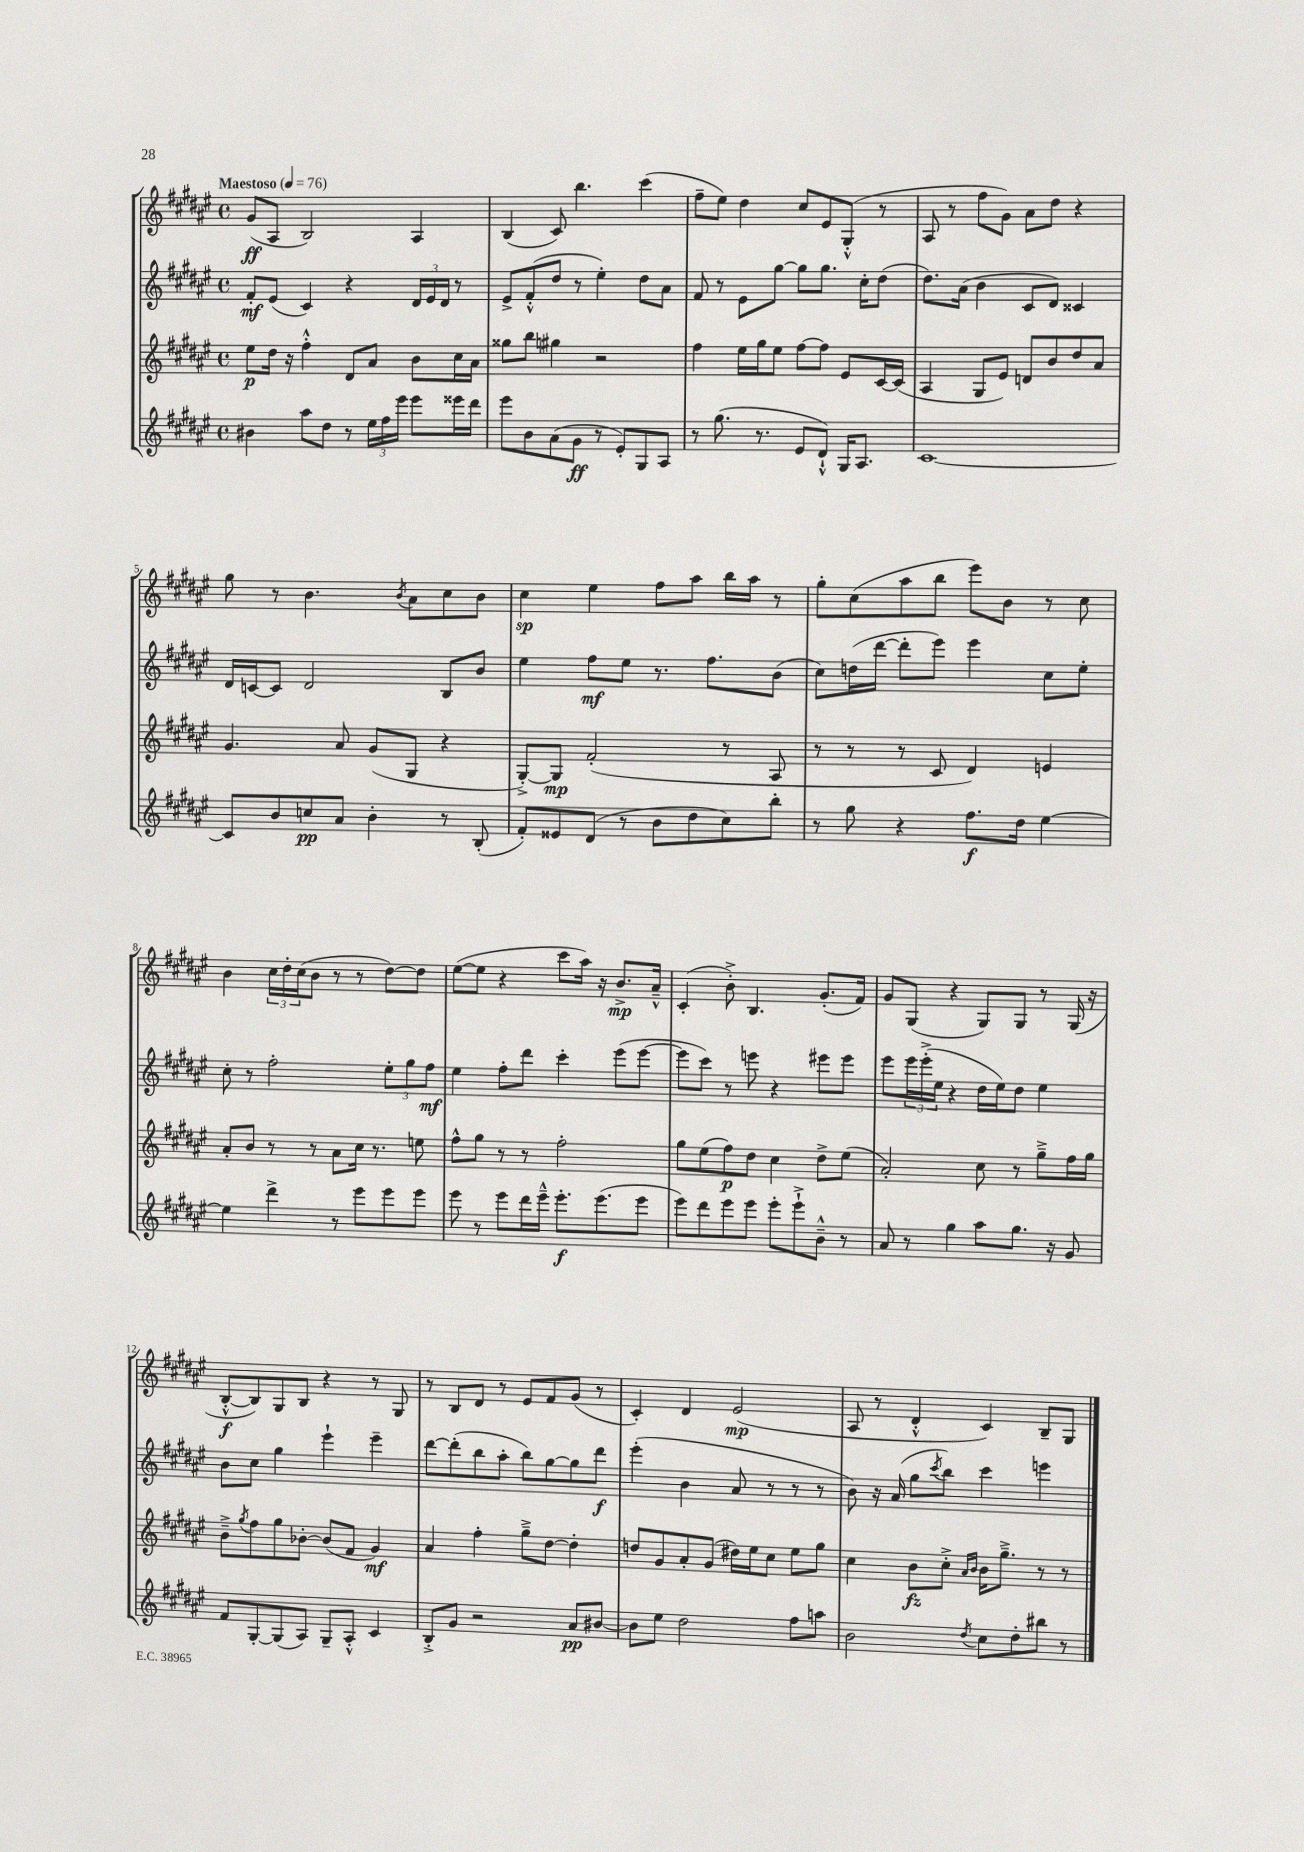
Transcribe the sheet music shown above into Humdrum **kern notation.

**kern	**kern	**kern	**kern
*staff4	*staff3	*staff2	*staff1
*clefG2	*clefG2	*clefG2	*clefG2
*k[f#c#g#d#a#e#]	*k[f#c#g#d#a#e#]	*k[f#c#g#d#a#e#]	*k[f#c#g#d#a#e#]
*M4/4	*M4/4	*M4/4	*M4/4
*met(c)	*met(c)	*met(c)	*met(c)
*MM76	*MM76	*MM76	*MM76
4b#	8ee#	8f#'	(8g#
.	16dd#	(8e#	8A#
.	16r	.	.
8aa#	4ff#'^^	4c#)	2B)
8dd#	.	.	.
8r	8d#	4r	.
24ee#	8a#	.	.
24ff#	.	.	.
24eee#	.	.	.
8eee#	8b	24d#	4A#
.	.	24e#	.
.	.	24d#	.
16eee##	16cc#	8r	.
16ddd#	16a#	.	.
=	=	=	=
8eee#	8gg##	8e#^	(4B
8b	8bb	(8f#'^^	.
(8a#	4gg#	8dd#	8c#)
8g#	.	8r	4.bb
8r	2r	4ee#')	.
8e#')	.	.	.
8G#	.	8dd#	(4ccc#
8A#	.	8a#	.
=	=	=	=
8r	4ff#	8f#	8ff#~
(8.gg#	.	8r	8ee#)
.	16ee#	8e#	4dd#
8.r	16gg#	.	.
.	8ee#	[8gg#	.
8e#	[8ff#	8gg#]	8cc#
8d#`^^)	8ff#]	8.gg#	8e#
16G#	8e#	.	(8G#'^^
8.A#	.	16cc#'	.
.	[16c#	(8dd#	8r
.	(16c#]	.	.
=	=	=	=
[1c#	4A#	8.dd#)	8A#
.	.	.	8r
.	.	(16a#	.
.	8G#	4b	8ff#
.	8e#)	.	8g#)
.	8d	8c#	8a#
.	8b	8d#)	8dd#
.	8dd#	4c##	4r
.	8a#	.	.
=	=	=	=
8c#]	4.g#	16d#	8gg#
.	.	[16c	.
8b	.	8c]	8r
8cc	.	2d#	4.b
8a#	8a#	.	.
4b'	(8g#	.	.
.	.	.	8qb
.	8G#	.	8a#
8r	4r	8B	8cc#
(8B'	.	8b	8b
=	=	=	=
8f#')	[8G#'^)	4ee#	4cc#
8e##	8G#]	.	.
(8d#	(2f#'	8ff#	4ee#
8r	.	8ee#	.
8b	.	8.r	8ff#
8dd#	.	.	8aa#
.	.	8.ff#	.
8cc#)	8r	.	16bb
.	.	.	16aa#
8bb'	8A#	(8b	8r
=	=	=	=
8r	8r	8cc#)	8gg#'
8gg#	8r	(16dd	(8cc#
.	.	[16ddd#	.
4r	8r	8ddd#']	8aa#
.	8c#	8eee#)	8bb
8.ff#	4d#)	4eee#	8eee#)
.	.	.	8b
16dd#	.	.	.
[4ee#	4e	8cc#	8r
.	.	8ee#'	8cc#
=	=	=	=
4ee#]	8a#'	8cc#'	4b
.	8b	8r	.
4ddd#^	8r	2ff#'	24cc#
.	.	.	24dd#'
.	.	.	(24cc#
.	8r	.	8b
8r	8a#	.	8r
8eee#	16cc#	.	8r
.	8.r	.	.
8eee#	.	12ee#'	[8dd#)
.	.	12gg#	.
8eee#	8ee	.	8dd#]
.	.	12ff#	.
=	=	=	=
8eee#	8ff#^^	4ee#	([8ee#
8r	8gg#	.	8ee#]
8eee#	8r	8ff#'	4r
16ddd#	8r	8ddd#	.
16eee#~^^	.	.	.
8.eee#'	2ff#'	4ccc#'	8ccc#
.	.	.	16aa#)
(8.eee#	.	.	16r
.	.	(8eee#	8.b^
8eee#	.	[8eee#	.
.	.	.	16a#~^^
=	=	=	=
8eee#)	8gg#	8eee#]	(4c#'
8ddd#	(8ee#	8ccc#)	.
8eee#	8ff#)	8r	8b'^)
8eee#	8dd#	8eee	4.B
8eee#'	4cc#	4r	.
8eee#`^	.	.	.
8b~^^	8dd#^	8eee#	(8.g#'
8r	(8ee#	8eee#	.
.	.	.	16f#)
=	=	=	=
8a#	2a#')	8eee#	8g#
8r	.	24eee#	(8G#
.	.	(24eee#'^	.
.	.	24ee#	.
4gg#	.	4r	4r
8aa#	8cc#	16dd#	8G#)
.	.	16ee#)	.
8.gg#	8r	8dd#	8G#
.	8gg#~^	4ee#	8r
16r	.	.	.
8g#	16ff#	.	(16G#
.	16gg#	.	16r
=	=	=	=
8f#	8b~^	8b	[8B'^^
.	8qgg#	.	.
[8G#'	8ff#	8cc#	8B])
(8G#]	8gg#	4gg#	8G#
8A#)	[8b-'	.	8B
8G#~	(8b-]	4eee#`	4r
8A#'^^	8f#	.	.
4c#	4g#)	4eee#~	8r
.	.	.	8G#
=	=	=	=
8B'^	4a#	[8ddd#	8r
8g#	.	(8ddd#']	8B
2r	4ff#'	8bb	8d#
.	.	8aa#'	8r
.	8gg#~^	8bb)	8e#
.	[8dd#	[8gg#	8f#
8a#	4dd#']	8gg#]	(8g#
[8b#	.	8ddd#	8r
=	=	=	=
8b#]	8dd	(4eee#'	4c#')
8ee#	8g#	.	.
2dd#	8a#'	4b	4d#
.	(8g#	.	.
.	16dd#)	8a#	(2e#
.	16ee#	.	.
.	8cc#	8r	.
8ff#	8ee#	8r	.
8aa	8gg#	8r	.
=	=	=	=
2b	4cc#	8b)	8A#
.	.	16r	8r
.	.	(16a#	.
.	8b	8gg#	4d#'^^
.	.	8qccc#	.
.	8cc#'^	8bb)	.
.	16qqa#	.	.
8qdd#	16qqb	.	.
8cc#	16b	4ccc#	4c#)
.	8.gg#~^	.	.
8dd#'	.	.	.
8bb#	8r	4eee	8B~
8r	8r	.	8G#
==	==	==	==
*-	*-	*-	*-
